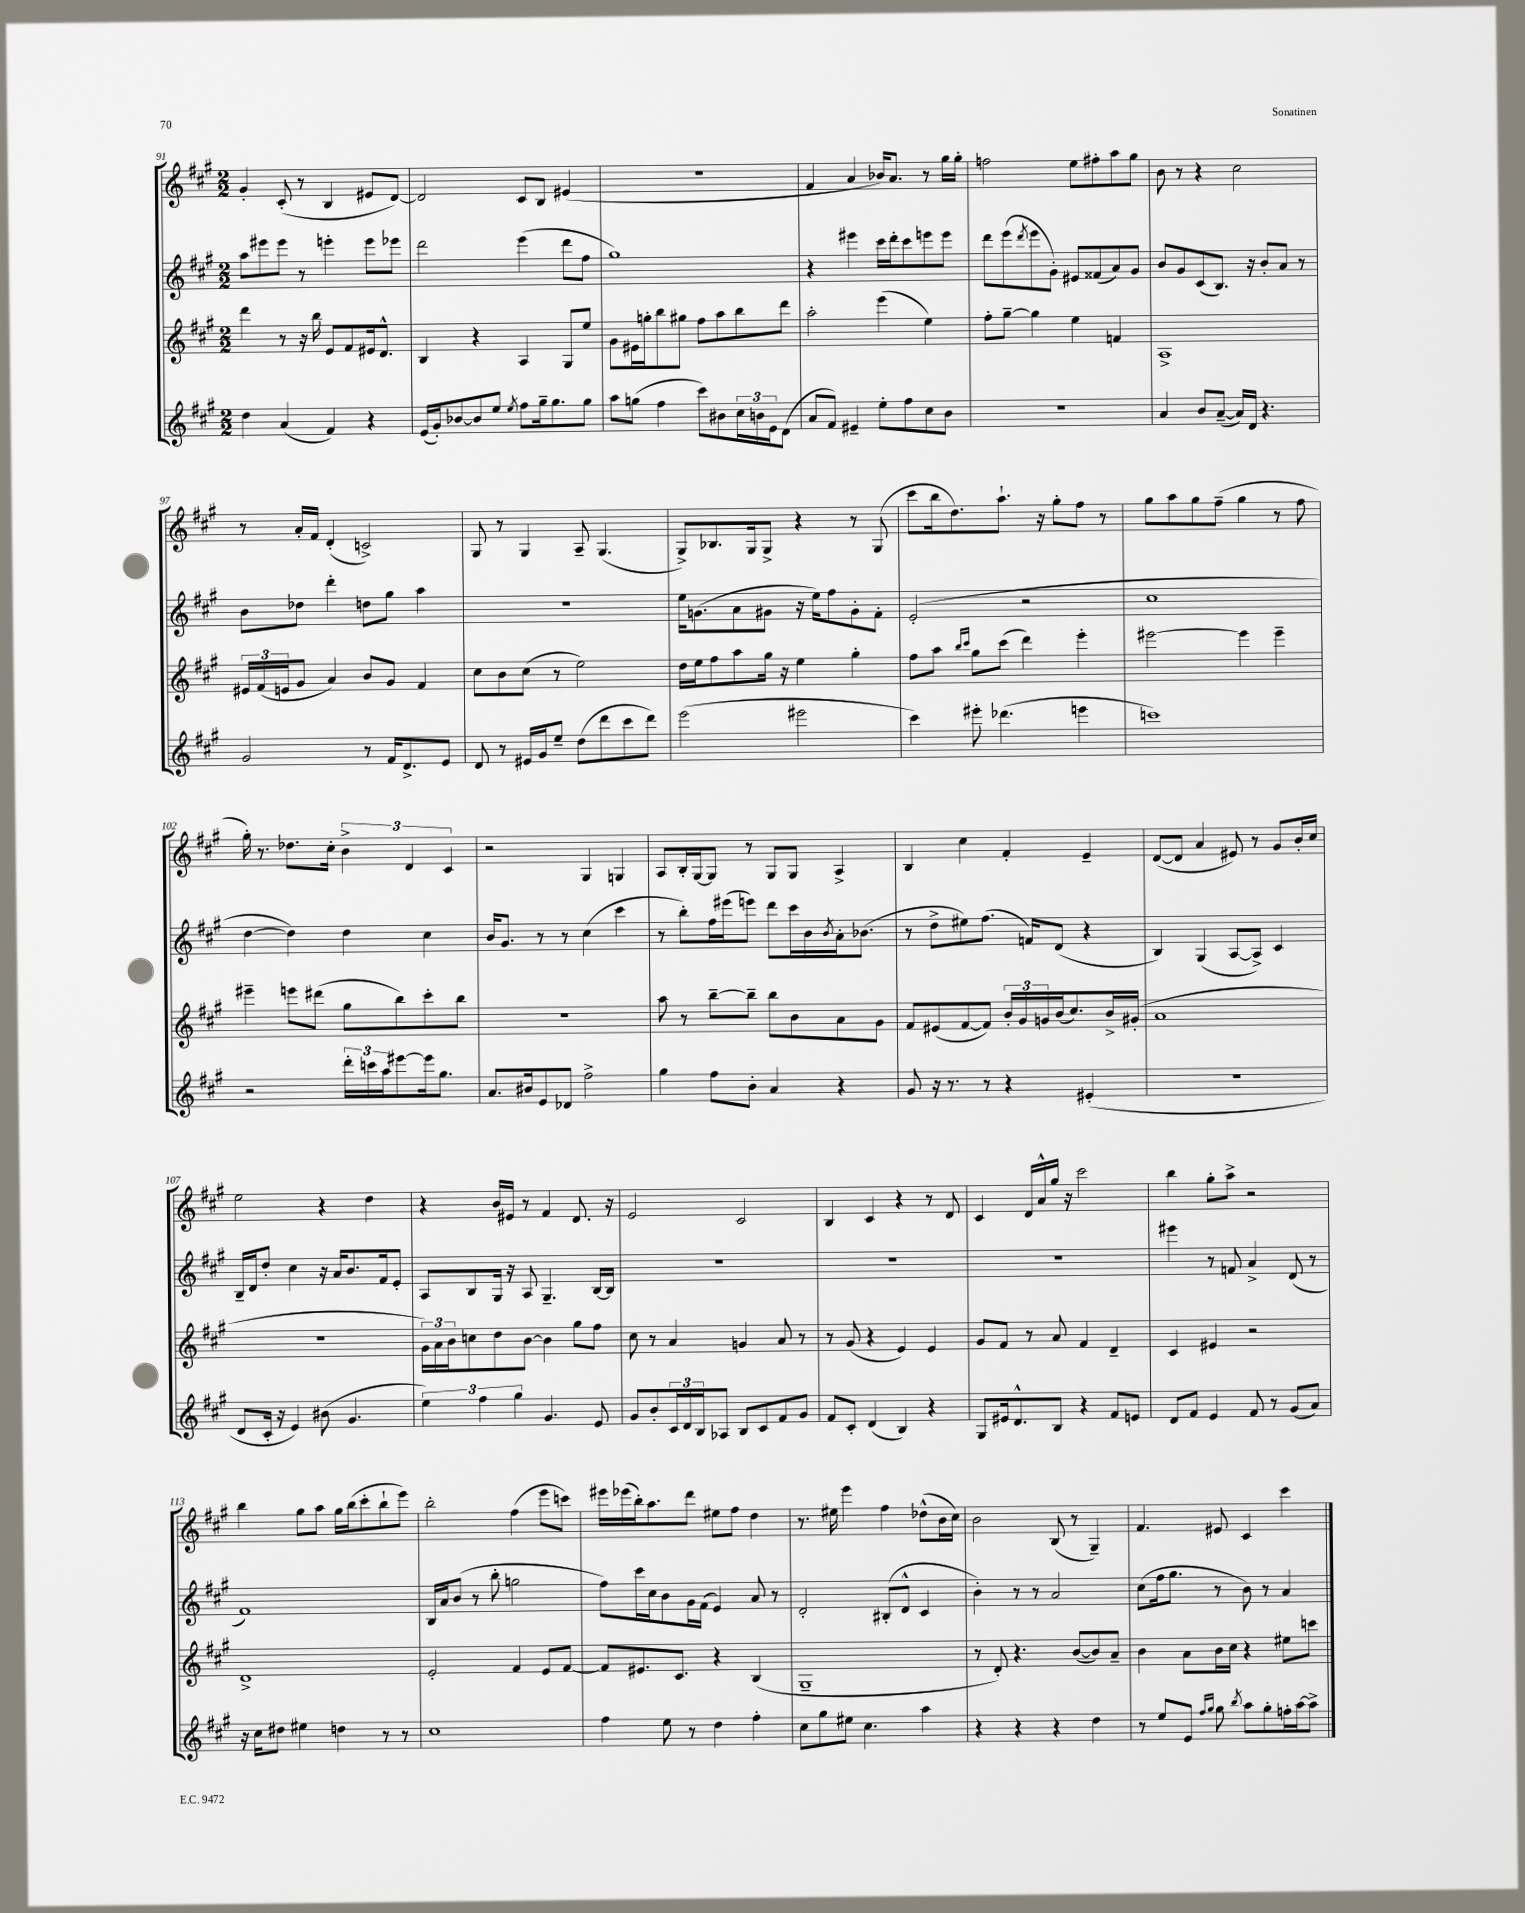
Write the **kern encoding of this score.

**kern	**kern	**kern	**kern
*part4	*part3	*part2	*part1
*staff4	*staff3	*staff2	*staff1
*clefG2	*clefG2	*clefG2	*clefG2
*k[f#c#g#]	*k[f#c#g#]	*k[f#c#g#]	*k[f#c#g#]
*M2/2	*M2/2	*M2/2	*M2/2
=91	=91	=91	=91
4dd\	4ddd\	8aa\L	4g#'/
.	.	8eee#X\	.
(4a/	8r	8eee#\J	(8c#'/
.	16r	8r	8r
.	16bb\	.	.
4f#/)	8e/L	4eeen'\	4B/
.	8f#/	.	.
4r	16e#X/k	8eee\L	8e#X/L
.	8.d^^/J	.	.
.	.	8eee-X\J	[8d/J)
=92	=92	=92	=92
(16e/LL	4B/	2ddd\	2d/]
16g#'/J)	.	.	.
[8b-X/	.	.	.
8b-/]	4r	.	.
8ee/J	.	.	.
8qee/	.	.	.
8ff#\L	4A/	(4eee\	8c#/L
16gg#~\k	.	.	8B/J
8.gg#\	.	.	.
.	8G#/L	8ddd\L	(4e#X/
8gg#\J	8ee/J	8ff#\J	.
=93	=93	=93	=93
8aa\L	8g#\L	1gg#)	1r
(8ggn\J	16e#X\L	.	.
.	16ggn'\J	.	.
4ff#\	8bb\	.	.
.	8gg#X\J	.	.
8ccc#\L)	8ff#\L	.	.
8b#X\	8aa\	.	.
24cc#\L	8bb\	.	.
24bn\	.	.	.
24e\J	.	.	.
(8d\J	8ddd\J	.	.
=94	=94	=94	=94
8a/L	2aa'\	4r	4f#/
8f#/J)	.	.	.
4e#X~/	.	4eee#X\	4a/
8ee'\L	(4eee\	16ccc#\LL	16b-X/KL)
.	.	16ddd'\J	8.a/J
8ff#\	.	8ccc#\	.
8cc#\	4ee\)	8eeen\	8r
8b\J	.	8eee\J	16gg#\LL
.	.	.	16gg#'\JJ
=95	=95	=95	=95
1r	8ff#'\L	8ddd\L	2ffn\
.	[8gg#~\J	(8eee\	.
.	.	8qddd/	.
.	4gg#\]	8eee\	.
.	.	8g#'\J)	.
.	4ee\	8e#X/L	8ee\L
.	.	(8f##X/	8ff#X'\
.	4fn/	8a/)	8aa\
.	.	8g#/J	8gg#\J
=96	=96	=96	=96
4a/	1A^	8b/L	8b\
.	.	8g#/	8r
8b/L	.	(8c#/	4r
([8a~/J	.	8.B/J)	.
16a/LL])	.	.	2cc#\
16d/JJ	.	16r	.
4.r	.	8b'/L	.
.	.	8a/J	.
.	.	8r	.
!!LO:LB:g=z
=97	=97	=97	=97
2g#/	24e#X/LL	8b\L	8r
.	(24f#/	.	.
.	24en/J	.	.
.	8g#/J	8dd-X\J	16a'/LL
.	.	.	16f#/JJ
.	4a/)	4ddd'\	(4d'/
8r	8b/L	8ddn\L	2cn^/)
16f#/KL	8g#/J	8gg#\J	.
8.d^/	.	.	.
.	4f#/	4aa\	.
8e/J	.	.	.
=98	=98	=98	=98
8d/	8cc#\L	1r	8G#/
8r	8b\	.	8r
16e#X/LL	(8cc#\J	.	4G#/
16g#/J	.	.	.
8ee~/J	8r	.	.
(8dd\L	2ee\)	.	8A~/
8ddd\	.	.	(4.G#/
8ccc#\	.	.	.
8ddd\J)	.	.	.
=99	=99	=99	=99
(2eee\	16dd\LL	16ee\KL	8G#^/L)
.	16ee\J	(8.gn\	.
.	8ff#\	.	8.B-X/
.	8aa\	8a\	.
.	.	.	16G#/k
.	16gg#\Jk	8g#X\J	8G#^/J
.	16r	.	.
2eee#X\	4ee\	16r	4r
.	.	16ee\KL)	.
.	.	8ff#\	.
.	4gg#'\	8g#'\	8r
.	.	8f#'\J	(8G#/
=100	=100	=100	=100
4ccc#\)	8ff#\L	(2e'/	8ccc#\L
.	8aa\J	.	16bb\k
.	.	.	8.dd\)
.	16qqbb/LL	.	.
.	16qqccc#/JJ	.	.
8eee#X'\	8gg#\L	.	.
(4.ddd-X\	(8ccc#\J	.	8.aa`\J
.	4ddd\)	2r	.
.	.	.	16r
.	.	.	8gg#'\L
4eeen\	4eee'\	.	8ff#\J
.	.	.	8r
=101	=101	=101	=101
1cccn)	[2eee#X\	1cc#	8gg#\L
.	.	.	8aa\
.	.	.	8gg#\
.	.	.	(8ff#~\J
.	4eee#\]	.	4gg#\
.	4eee#~\	.	8r
.	.	.	8ff#\
!!LO:LB:g=z
=102	=102	=102	=102
2r	4eee#X~\	[4dd\	16gg#'\)
.	.	.	8.r
.	8eeen\L	4dd\])	8.dd-X\L
.	(8ddd#X\J	.	.
.	.	.	16cc#'\Jk
24ddd'\LL	8gg#\L	4dd\	6b^\
24cccn\	.	.	.
24aa\J	.	.	.
[8eee#X\	8bb\)	.	.
.	.	.	6d/
16eee#\k]	8ccc#'\	4cc#\	.
8.gg#\J	.	.	.
.	.	.	6c#/
.	8bb\J	.	.
=103	=103	=103	=103
8.a/L	1r	16b/KL	2r
.	.	8.g#/J	.
16b#X/k	.	.	.
8e/	.	8r	.
8d-X/J	.	8r	.
2ff#^\	.	(4cc#\	4G#/
.	.	4ccc#\	4Gn/
=104	=104	=104	=104
4gg#\	8aa\	8r	8A/L
.	8r	8bb'\L)	16B'/L
.	.	.	[16G#/J
8ff#\L	[8bb~\L	16ff#\L	8G#/J]
.	.	(16eee#X\J	.
8b'\J	8bb~\J]	8eeen\J)	8r
4a/	8bb\L	8ddd\L	8G#/L
.	8b\	16ccc#\L	8G#/J
.	.	16b\	.
.	.	8qb/	.
4r	8a\	16a'\J	4A^/
.	.	(8.b-X\J	.
.	8g#\J	.	.
=105	=105	=105	=105
8g#/	8f#/L	8r	4B/
16r	(8e#X/	8dd^\L	.
8.r	.	.	.
.	[8f#/	8ee#X\)	4cc#\
8r	8f#/J])	(8.ff#\J	.
4r	24b'/LL	.	4f#'/
.	24g#/	.	.
.	.	16fn/KL)	.
.	24gn/	.	.
.	(16b/J	(8d/J	.
.	8.cc#/)	.	.
(4e#X'/	.	4r	4e~/
.	16b^/L	.	.
.	(16g#X'/JJ	.	.
=106	=106	=106	=106
1r	1a	4B/)	([8d/L
.	.	.	8d/J]
.	.	(4G#/	4a/
.	.	[8A/L	8e#X/)
.	.	8A^/J])	8r
.	.	4c#/	8g#/L
.	.	.	16b'/L
.	.	.	16cc#/JJ
!!LO:LB:g=z
=107	=107	=107	=107
8d/L	1r	16B~/LL	2ee\
.	.	16d/J	.
16c#'/Jk	.	8dd'/J	.
16r	.	.	.
4e/)	.	4cc#\	.
(8b#X\	.	16r	4r
.	.	16a/KL	.
4.g#/	.	8.b/	.
.	.	.	4dd\
.	.	16f#/k	.
.	.	8e'/J	.
=108	=108	=108	=108
6ee\)	24g#\LL)	8A/L	4r
.	24a\	.	.
.	24b\J	.	.
.	8ccn\	8B/	.
6ff#\	.	.	.
.	8dd\	16G#/Jk	16b/LL
.	.	16r	16e#X/JJ
6gg#\	.	.	.
.	[8b\J	8A/	8r
4.g#/	4b\]	4.G#~/	4f#/
.	8gg#\L	.	8.d/
8e/	8ff#\J	[16B/LL	.
.	.	16B/JJ]	16r
=109	=109	=109	=109
8g#/L	8cc#\	1r	2e/
8b'/	8r	.	.
24c#/L	4a/	.	.
24d/	.	.	.
24B/J	.	.	.
8A-X/J	.	.	.
8B/L	4gn/	.	2c#/
8c#/	.	.	.
8f#/	8a/	.	.
8g#/J	8r	.	.
=110	=110	=110	=110
8f#/L	8r	1r	4B/
8c#'/J	(8g#/	.	.
(4d/	4r	.	4c#/
4B/)	4e/)	.	4r
4r	4e/	.	8r
.	.	.	8d/
=111	=111	=111	=111
8G#/L	8g#/L	1r	4c#/
16e#X/k	8f#/J	.	.
8.d^^/	.	.	.
.	8r	.	16d/LL
.	.	.	16a^^/
8B/J	8a/	.	16gg#/JJ
.	.	.	16r
4r	4f#/	.	2ccc#\
8f#/L	4d~/	.	.
8en/J	.	.	.
=112	=112	=112	=112
8d/L	4c#/	4eee#X\	4bb\
8f#/J	.	.	.
4e/	4e#X/	8r	8gg#'\L
.	.	8fn/	8aa^\J
8f#/	2r	4a^/	2r
8r	.	.	.
(8g#/L	.	(8d/	.
8a/J)	.	8r	.
!!LO:LB:g=z
=113	=113	=113	=113
16r	1d^	1f#)	4bb\
16cc#\KL	.	.	.
8dd#X\J	.	.	.
4ee#X\	.	.	8gg#\L
.	.	.	8aa\J
4ddn\	.	.	16gg#\LL
.	.	.	(16bb\J
.	.	.	8ccc#'\
8r	.	.	8bb`\
8r	.	.	8eee\J)
=114	=114	=114	=114
1cc#	2e'/	16B/LL	2bb'\
.	.	16a/J	.
.	.	(8b/J	.
.	.	8r	.
.	.	8bb'\	.
.	4f#/	2ggn\	(4ff#\
.	8e/L	.	8eee\L
.	[8f#/J	.	8cccn\J)
=115	=115	=115	=115
4ff#\	8f#/L]	8ff#\L)	16eee#X\LL
.	.	.	(16eee-X\
.	8.e#X/	16ccc#\L	16bb'\J)
.	.	16cc#\J	8.aa\
8ee\	.	8b\	.
.	8.c#/J	.	.
8r	.	16g#\L	8ddd\J
.	.	(16f#\JJ	.
4dd\	4r	4e/)	8ee#X\L
.	.	.	8ff#\J
4ff#'\	(4B/	8a/	4dd\
.	.	8r	.
=116	=116	=116	=116
8cc#\L	1G#~	2d'/	8.r
8gg#\	.	.	.
.	.	.	16ee#X\
8ee#X\J	.	.	4eee\
4.cc#\	.	.	.
.	.	(8B#X'/L	4ff#\
.	.	8d^^/J	.
4aa\	.	4c#/	(8dd-X^^\L
.	.	.	16b\L
.	.	.	16cc#\JJ)
=117	=117	=117	=117
4r	8r	4b'\)	2b\
.	8d'/)	.	.
4r	4.r	8r	.
.	.	8r	.
4r	.	2a/	(8B/
.	([8b/L	.	8r
4dd\	8b/])	.	4G#~/)
.	8a~/J	.	.
=118	=118	=118	=118
8r	4b\	(8cc#\L	4.f#/
8ee/L	.	16ff#\k	.
.	.	8.gg#\J	.
8e/J	8a\L	.	.
16qqff#/LL	.	.	.
16qqgg#/JJ	.	.	.
8gg#\	16b\L	8r	8e#X/
.	16cc#\JJ	.	.
8qbb/	.	.	.
8aa\L	4r	8b\)	4c#/
8gg#'\	.	8r	.
16ffn'\L	8ee#X\L	4a/	4ccc#\
[16aa\J	.	.	.
8aa^\J]	8cccn\J	.	.
==	==	==	==
*-	*-	*-	*-
